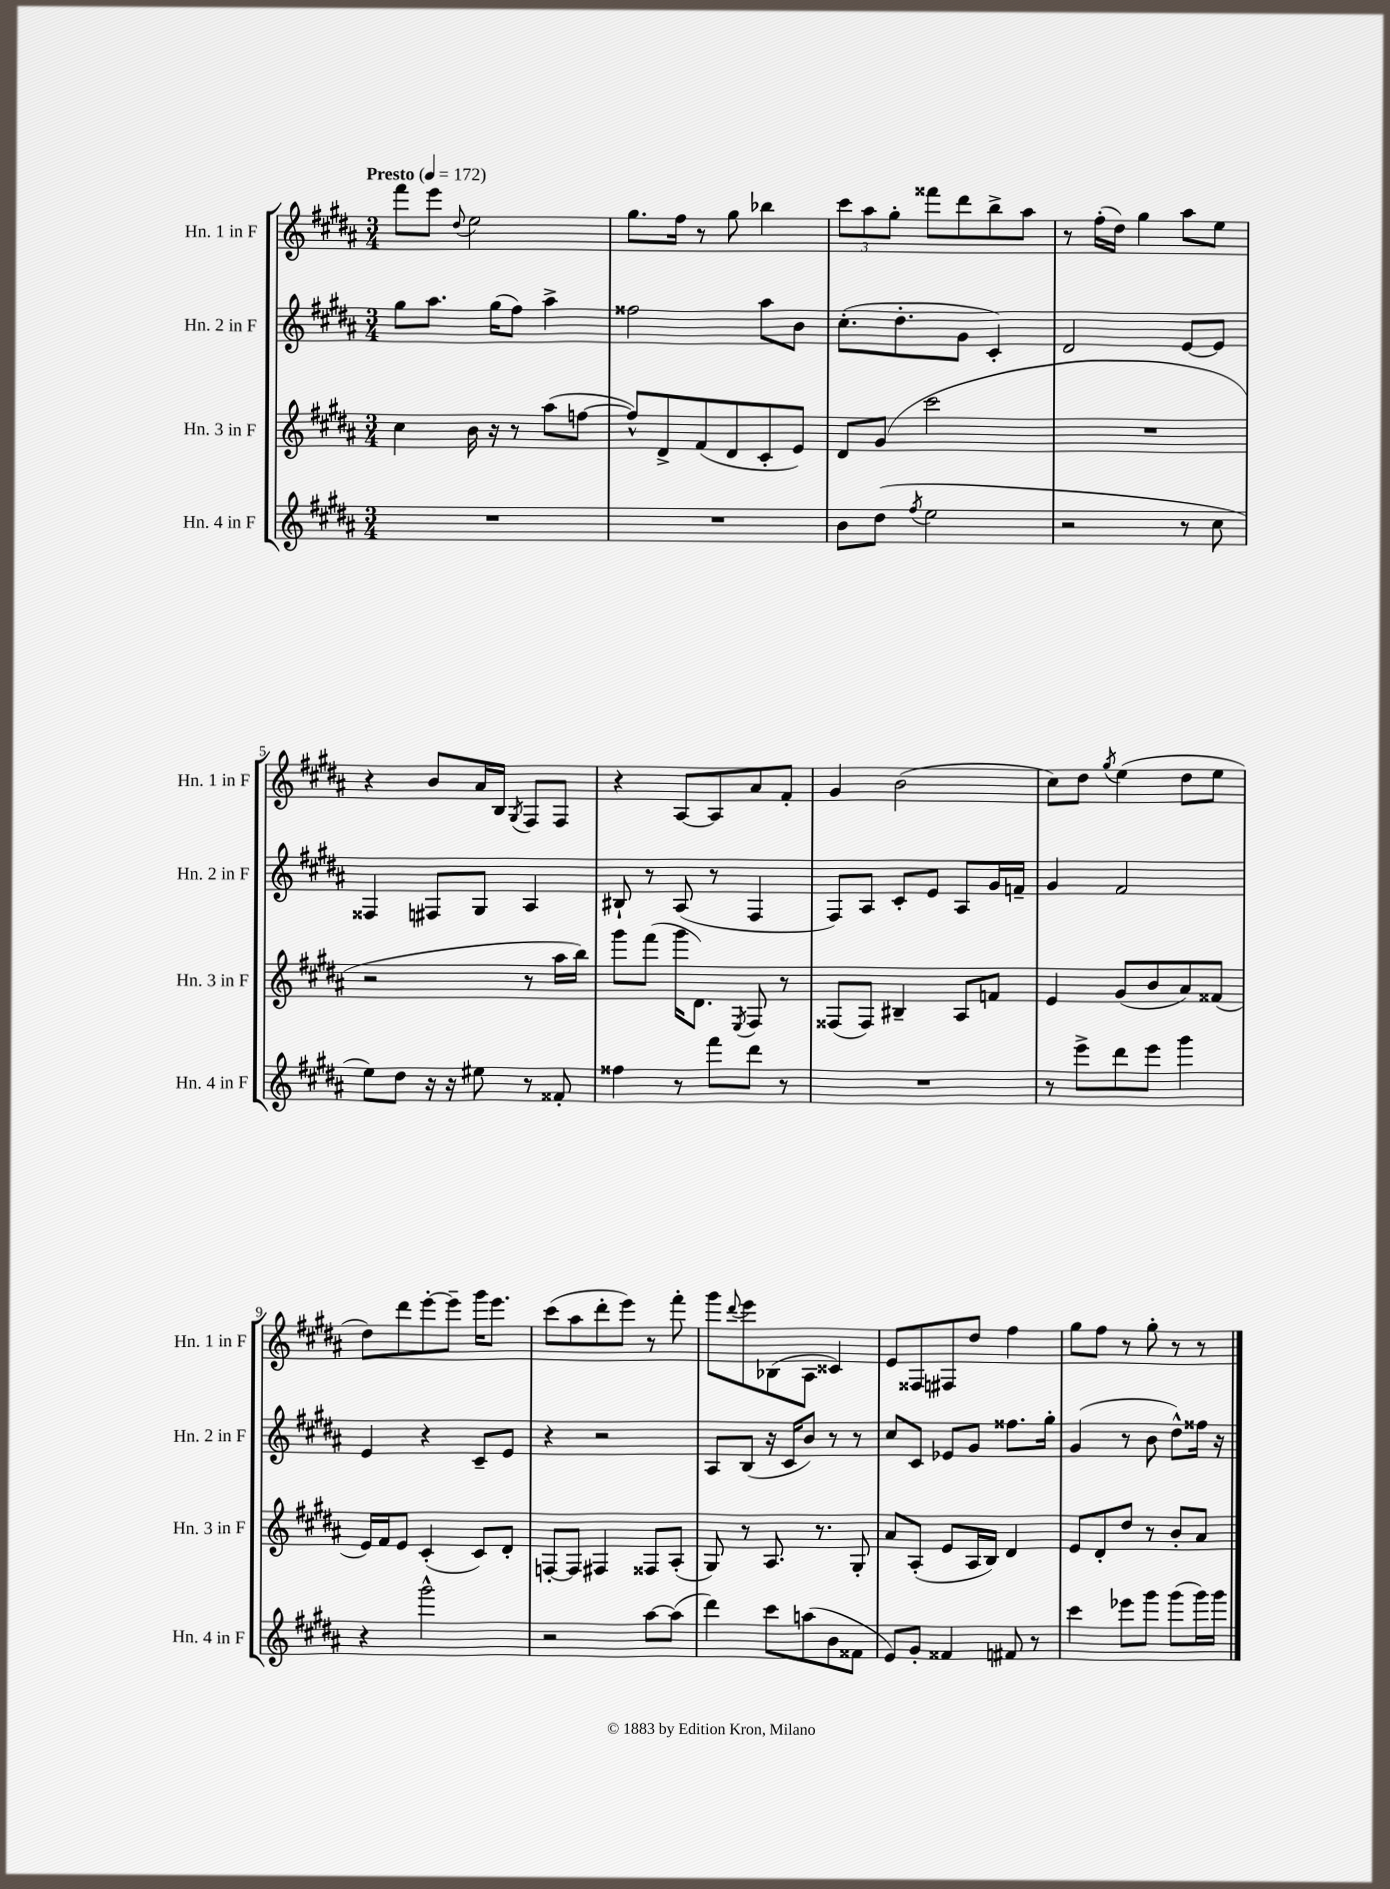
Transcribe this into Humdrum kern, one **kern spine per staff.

**kern	**kern	**kern	**kern
*staff4	*staff3	*staff2	*staff1
*clefG2	*clefG2	*clefG2	*clefG2
*k[f#c#g#d#a#]	*k[f#c#g#d#a#]	*k[f#c#g#d#a#]	*k[f#c#g#d#a#]
*M3/4	*M3/4	*M3/4	*M3/4
*MM172	*MM172	*MM172	*MM172
2.r	4cc#\	8gg#\L	8fff#\L
.	.	8.aa#\J	8eee\J
.	.	.	8qqdd#/
.	16b\	.	2ee\
.	16r	(16gg#\LK	.
.	8r	8ff#\J)	.
.	(8aa#\L	4aa#^\	.
.	[8ff\J	.	.
=	=	=	=
2.r	8ff^^/]L)	2ff##\	8.gg#\L
.	8d#^/	.	.
.	.	.	16ff#\Jk
.	(8f#/	.	8r
.	8d#/	.	8gg#\
.	8c#'/	8aa#\L	4bb-\
.	8e/J)	8b\J	.
=	=	=	=
8b\L	8d#/L	(8.cc#'\L	12ccc#\L
.	.	.	12aa#\
(8dd#\J	(8g#/J	.	.
.	.	.	12gg#'\J
.	.	8.dd#'\	.
8qff#/	.	.	.
2ee\	2ccc#\	.	8fff##\L
.	.	8g#\J	8ddd#\
.	.	4c#'/)	8bb^\
.	.	.	8aa#\J
=	=	=	=
2r	2.r	2d#/	8r
.	.	.	(16ff#'\LL
.	.	.	16dd#\JJ)
.	.	.	4gg#\
8r	.	[8e/L	8aa#\L
8cc#\	.	8e/]J	8ee\J
=	=	=	=
8ee\L)	2r	4F##/	4r
8dd#\J	.	.	.
16r	.	8F#/L	8b/L
16r	.	.	.
8ee#\	.	8G#/J	16a#/L
.	.	.	16B/JJ
.	.	.	8qG#/
8r	8r	4A#/	8F#/L
8f##'/	16aa#\LL	.	8F#/J
.	16bb\JJ)	.	.
=	=	=	=
4ff##\	8ggg#\L	8B#`/	4r
.	(8fff#\J	8r	.
8r	16ggg#\LK	(8A#/	[8A#/L
.	8.d#\J)	.	.
8fff#\L	.	8r	8A#/]
.	8qE/	.	.
8ddd#\J	8F#/	4F#/	8a#/
8r	8r	.	8f#'/J
=	=	=	=
2.r	(8F##/L	8F#/L)	4g#/
.	8F##/J)	8A#/J	.
.	4B#~/	8c#'/L	(2b\
.	.	8e/J	.
.	8A#/L	8A#/L	.
.	8f/J	16g#/L	.
.	.	16f~/JJ	.
=	=	=	=
8r	4e/	4g#/	8cc#\L)
8eee^\L	.	.	8dd#\J
.	.	.	8qgg#/
8ddd#\	(8g#/L	2f#/	(4ee\
8eee\J	8b/	.	.
4ggg#\	8a#/)	.	8dd#\L
.	(8f##/J	.	8ee\J
=	=	=	=
4r	16e/LL)	4e/	8dd#\L)
.	16f#/J	.	.
.	8e/J	.	8ddd#\
2ggg#^^\	(4c#'/	4r	[8eee'\
.	.	.	8eee~\]J
.	8c#/L)	8c#~/L	16ggg#\LK
.	.	.	8.eee\J
.	8d#'/J	8e/J	.
=	=	=	=
2r	[8F'/L	4r	(8ccc#\L
.	8F/]J	.	8aa#\
.	4F#/	2r	8ddd#'\
.	.	.	8eee\J)
[8aa#\L	8F##/L	.	8r
(8aa#\]J	(8A#'/J	.	8fff#'\
=	=	=	=
4ddd#\)	8G#/)	8A#/L	8ggg#\L
.	.	.	8qqddd#/
.	8r	(8B/J	8eee\
8ccc#\L	8.A#/	16r	(8B-\
.	.	16c#/LK	.
(8aa\	.	8b/J)	8A#\J
.	8.r	.	.
8b\	.	8r	4c##/)
8f##\J	8G#'/	8r	.
=	=	=	=
8e/L)	8a#/L	8cc#/L	8e/L
8g#'/J	(8A#'/J	8c#/J	8F##/
4f##/	8e/L	8e-/L	8F#/
.	16A#/L	8g#/J	8dd#/J
.	16B/JJ)	.	.
8f#/	4d#/	8.ff##\L	4ff#\
8r	.	.	.
.	.	16gg#'\Jk	.
=	=	=	=
4ccc#\	8e/L	(4g#/	8gg#\L
.	8d#'/	.	8ff#\J
8eee-\L	8dd#/J	8r	8r
8ggg#\J	8r	8b\	8gg#'\
(8ggg#\L	8b'/L	8dd#^^\L)	8r
16ggg#\L)	8a#/J	16ff##\Jk	8r
16ggg#\JJ	.	16r	.
==	==	==	==
*-	*-	*-	*-
